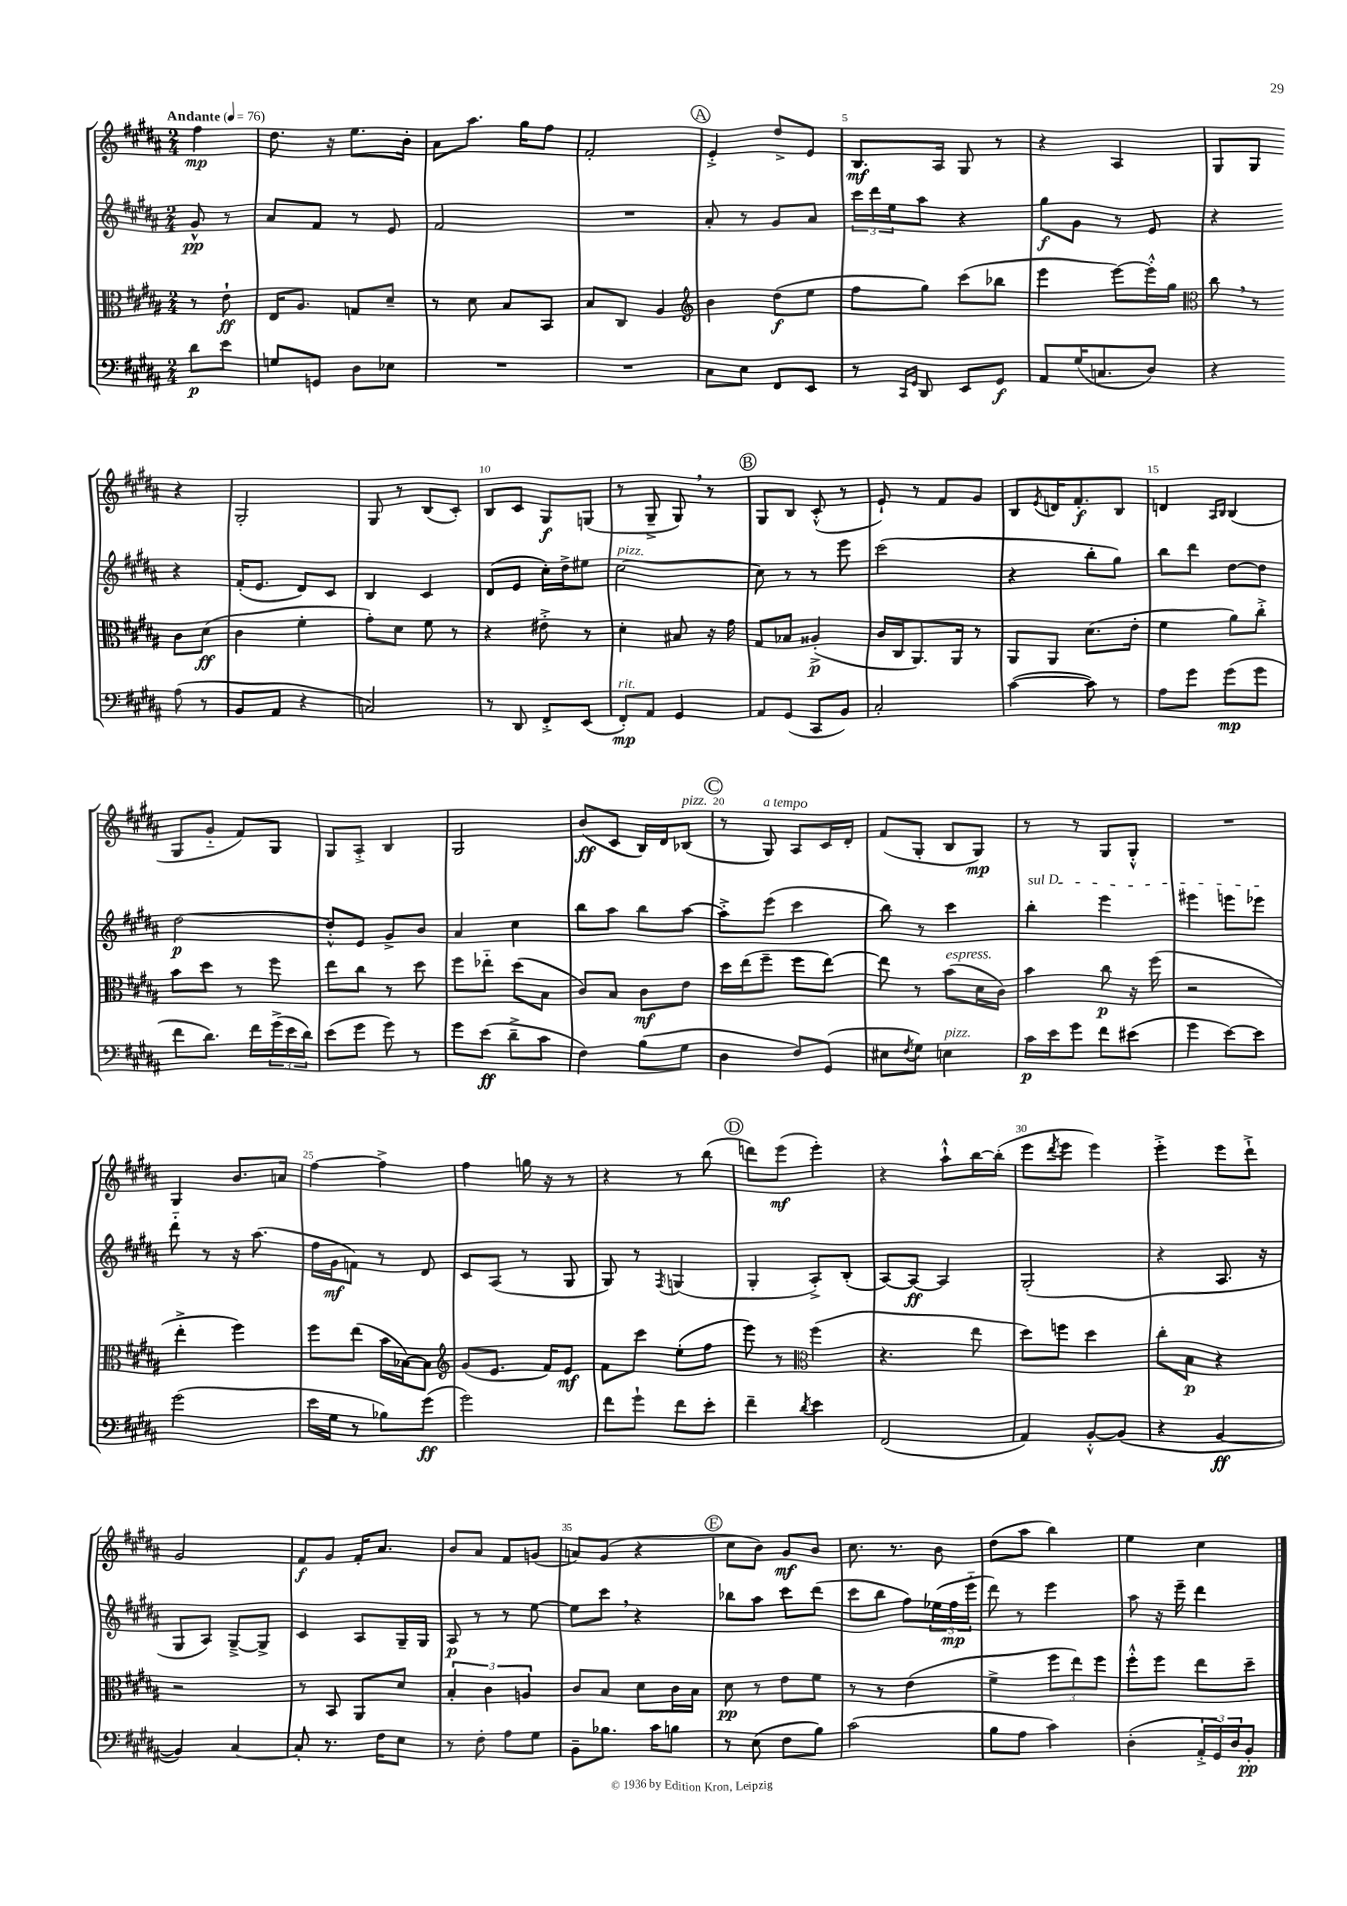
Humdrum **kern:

**kern	**kern	**kern	**kern
*staff4	*staff3	*staff2	*staff1
*clefF4	*clefC3	*clefG2	*clefG2
*k[f#c#g#d#a#]	*k[f#c#g#d#a#]	*k[f#c#g#d#a#]	*k[f#c#g#d#a#]
*M2/4	*M2/4	*M2/4	*M2/4
*MM76	*MM76	*MM76	*MM76
8d#	8r	8g#^^	4ff#
8e	8e`	8r	.
=	=	=	=
8G	16E	8a#	8.dd#
.	8.A#	.	.
8GG	.	8f#	.
.	.	.	16r
8D#	8G	8r	8.ee
8E-	8d#~	8e	.
.	.	.	16b'
=	=	=	=
2r	8r	2f#	8a#
.	8d#	.	8.aa#
.	8B	.	.
.	.	.	16gg#
.	8BB	.	8ff#
=	=	=	=
2r	8B	2r	2f#'
.	8C#	.	.
.	4A#	.	.
=	=	=	=
*	*clefG2	*	*
8C#	4b	8a#'	4e'^
8E	.	8r	.
8FF#	(8dd#	8g#	8dd#^
8EE	8ee	8a#	8e
=	=	=	=
8r	8ff#	24ccc#	8.B
.	.	24ddd#	.
.	.	24ee	.
16qqCC#	.	.	.
16qqGG#	.	.	.
8DD#	8gg#)	8aa#	.
.	.	.	16A#
8EE	(8ccc#	4r	8G#
8GG#	8bb-	.	8r
=	=	=	=
8AA#	4eee	8gg#	4r
(16G#	.	8g#	.
8.C	.	.	.
.	[8eee)	8r	4A#
8D#)	16eee'^^]	8e	.
.	16gg#	.	.
=	=	=	=
*	*clefC3	*	*
4r	8cc#	4r	8G#
.	8r	.	8G#
(8A#	8c#	4r	4r
8r	(8d#	.	.
=	=	=	=
8BB	4c#	(16f#'	2G#'
.	.	8.e	.
8AA#	.	.	.
4r	4f#'	8d#)	.
.	.	8c#	.
=	=	=	=
2C)	8g#')	4B	8G#
.	8d#	.	8r
.	8f#	4c#	(8B
.	8r	.	8c#')
=	=	=	=
8r	4r	(8d#	8B
8DD#	.	8e	8c#
8FF#'^	8e#'^	16cc#')	8G#
.	.	16dd#^	.
(8EE	8r	8ee#	(8G
=	=	=	=
8FF#')	4d#'	[2cc#	8r
8AA#	.	.	8G#~^
4GG#	8B#	.	8G#)
.	16r	.	8r
.	16g#	.	.
=	=	=	=
8AA#	8G#	8cc#]	8G#
(8GG#	8B-	8r	8B
8CC#	(4A##'^	8r	(8c#'^^
8BB)	.	8eee	8r
=	=	=	=
2C#'	16c#	(2ccc#	8e`)
.	16C#	.	.
.	8.AA#)	.	8r
.	.	.	8f#
.	16AA#	.	.
.	8r	.	8g#
=	=	=	=
([4c#	8AA#	4r	8B
.	.	.	8qe
.	8AA#	.	16d
.	.	.	8.f#'
8c#])	(8.d#	8bb'	.
8r	.	8gg#)	8B
.	16e'	.	.
=	=	=	=
8A#	4f#	8bb	4d
8g#	.	8ddd#	.
.	.	.	16qqA#
.	.	.	16qqB
(8g#	8a#)	[8dd#	(4B
8g#	8cc#'^	8dd#]	.
=	=	=	=
8f#	8b	[2dd#	8G#
8.d#)	8dd#	.	8g#'~
.	8r	.	8f#)
16f#	.	.	.
(24g#^	8ff#	.	8G#
24e	.	.	.
24d#)	.	.	.
=	=	=	=
(8e	8ee	8dd#'^^]	8G#
8g#	8cc#	8e	8A#'^
8g#)	8r	8g#^	4B
8r	8dd#	8b	.
=	=	=	=
8g#	8ff#	4a#	2G#
(8e	8ee-'~	.	.
8d#~^	(8dd#	4cc#	.
8c#	8B	.	.
=	=	=	=
4F#)	8c#)	8bb	(8b
.	8B	8aa#	8c#
(8B	8c#	8bb	16B)
.	.	.	16d#
8G#	8e	[8aa#	(8B-
=	=	=	=
4D#	16dd#	8aa#'^]	8r
.	(16ee	.	.
.	8ff#~	(8eee	8G#)
8F#)	8ff#	4ccc#	8A#
(8GG#	[8ee)	.	16c#
.	.	.	16d#'
=	=	=	=
8E#	8ee]	8bb)	(8f#
8qF#	.	.	.
8G#)	8r	8r	8G#'
4E	(8b	4ccc#	8B
.	16d#	.	8G#)
.	16c#)	.	.
=	=	=	=
16c#	4b	4bb'	8r
16e	.	.	.
8g#	.	.	8r
8f#	8cc#	4eee	8G#
(8e#	16r	.	8G#'^^
.	(16ff#	.	.
=	=	=	=
4g#	2r	4eee#	2r
[8e)	.	8eee	.
8e]	.	8eee-	.
=	=	=	=
(2g#	4ee'^	8ddd#'~	4G#
.	.	8r	.
.	4ff#)	16r	8.b
.	.	(8.aa#	.
.	.	.	16a
=	=	=	=
16e	8ff#	16ff#	[4ff#
16G#	.	16g#	.
8r	(8ee	8f)	.
8B-)	16b	8r	4ff#^]
.	[16B-)	.	.
(8g#	8B-]	8d#	.
=	=	=	=
*	*clefG2	*	*
2g#)	(8g#	8c#	4ff#
.	8.e	(8A#	.
.	.	8r	16gg
.	16f#)	.	16r
.	8e	8G#	8r
=	=	=	=
8f#	8f#	8G#)	4r
8g#`	8ccc#	8r	.
.	.	8qF#	.
8f#	(8ee'	(4G	8r
8e'	8ff#	.	(8bb
=	=	=	=
4f#~	8eee)	4G#'	8ddd)
.	8r	.	(8eee
*	*clefC3	*	*
8qd#	.	.	.
4e	(4ff#	8A#'^)	4eee')
.	.	(8B'	.
=	=	=	=
(2FF#	4.r	[8A#)	4r
.	.	8A#_	.
.	.	4A#]	8aa#`^^
.	8ee	.	[16bb
.	.	.	(16bb']
=	=	=	=
4AA#)	8dd#)	(2G#'	8eee
.	.	.	8qddd#
.	8ff	.	8eee
[8BB'^^	4dd#	.	4eee)
(8BB]	.	.	.
=	=	=	=
4r	8cc#'	4r	4eee'^
.	8B	.	.
[4BB	4r	8.A#	8eee
.	.	.	8ddd#`^
.	.	16r	.
=	=	=	=
4BB])	2r	8G#	2g#
.	.	8A#)	.
[4C#	.	[8G#~^	.
.	.	8G#^]	.
=	=	=	=
8C#']	8r	4c#	8f#
8.r	8BB	.	8g#
.	8AA#	8A#	16f#'
16F#	.	.	8.a#
8E	8d#	16G#~	.
.	.	16G#	.
=	=	=	=
8r	6B'	8A#	8b
8F#'	.	8r	8a#
.	6c#	.	.
8A#	.	8r	8f#
.	6A	.	.
8G#	.	[8ee	(8g
=	=	=	=
8BB~	8c#	8ee]	8a)
8.B-	8B	8ccc#	(8g#
.	8d#	4r	4r
16c#	.	.	.
8B	16c#	.	.
.	16B	.	.
=	=	=	=
8r	8d#	8bb-	8cc#
(8E	8r	8aa#	8b)
8F#	8e	8ccc#	8g#
8B)	8f#	(8ddd#	8b
=	=	=	=
(2c#	8r	8ccc#	8.cc#
.	8r	8bb	.
.	.	.	8.r
.	(4e	8ff#)	.
.	.	(24ee-	8b
.	.	24ff#	.
.	.	24eee'~	.
=	=	=	=
8B	4f#^	8ddd#)	(8dd#
8A#	.	8r	8aa#
4c#)	12ff#	4eee	4bb)
.	12ee)	.	.
.	12ff#	.	.
=	=	=	=
(4D#'	8ff#'^^	8aa#	4ee
.	8ff#	16r	.
.	.	16eee~	.
24AA#'^	8ee	4ddd#	4cc#
24GG#)	.	.	.
24D#	.	.	.
8BB'	8dd#~	.	.
==	==	==	==
*-	*-	*-	*-
